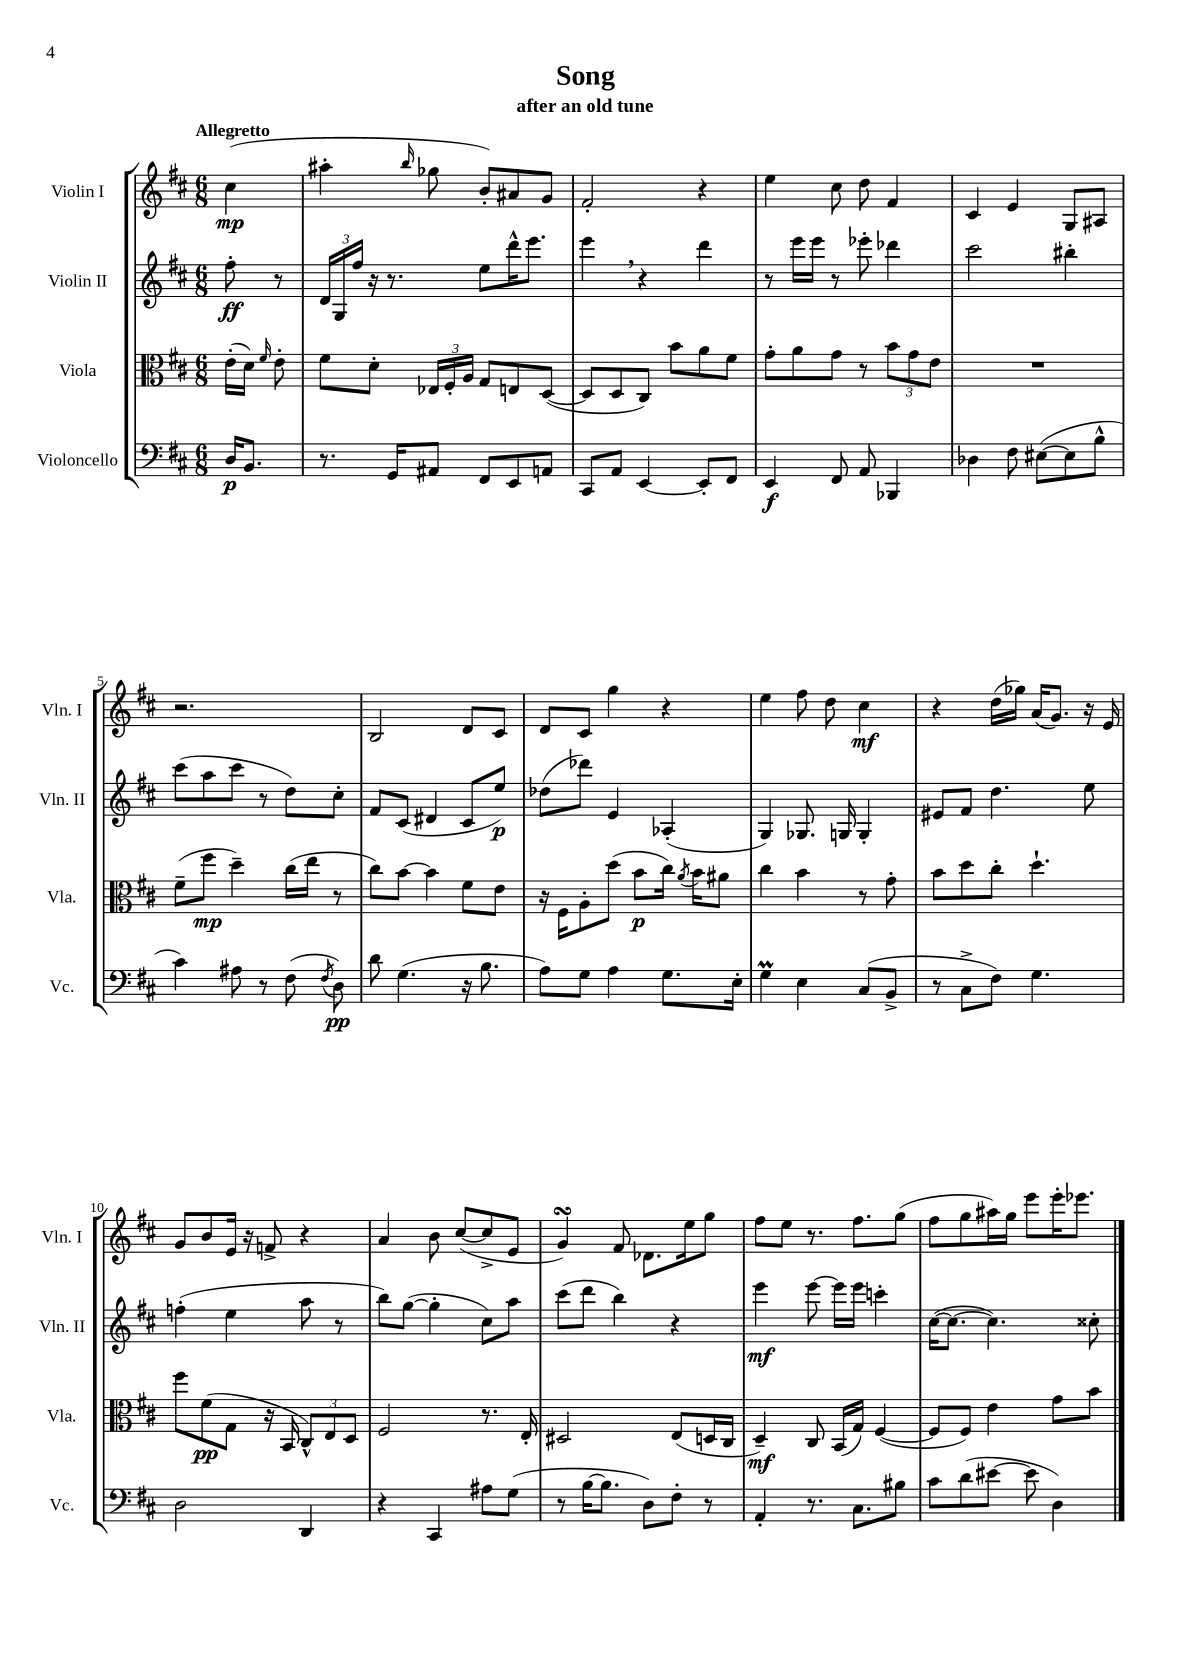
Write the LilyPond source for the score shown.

\header { title = "Song" subtitle = "after an old tune" }
<<
\new StaffGroup <<
\new Staff = "s0" \with { instrumentName = "Violin I" shortInstrumentName = "Vln. I" } {
    \clef treble \key d \major \numericTimeSignature \time 6/8 \partial 4 \tempo "Allegretto"
    \autoBeamOff cis''4\mp( |
    ais''4-. \grace { b''16 } ges''8 b'8[-.) ais'8 g'8] |
    fis'2-. r4 |
    e''4 cis''8 d''8 fis'4 |
    cis'4 e'4 g8[ ais8] |
    r2. |
    b2 d'8[ cis'8] |
    d'8[ cis'8] g''4 r4 |
    e''4 fis''8 d''8 cis''4\mf |
    r4 d''16[( ges''16]) a'16[( g'8.]) r16 e'16 |
    g'8[ b'8 e'16] r16 f'8-> r4 |
    a'4 b'8 cis''8[~( cis''8-> e'8] |
    g'4\turn) fis'8 des'8.[ e''16 g''8] |
    fis''8[ e''8] r8. fis''8.[ g''8]( |
    fis''8[ g''8 ais''16) g''16] e'''8[ e'''16-. ees'''8.] \bar "|." |
}
\new Staff = "s1" \with { instrumentName = "Violin II" shortInstrumentName = "Vln. II" } {
    \clef treble \key d \major \numericTimeSignature \time 6/8 \partial 4
    \autoBeamOff fis''8-.\ff r8 |
    \tuplet 3/2 { d'16[ g16 fis''16] } r16 r8. e''8[ d'''16-^ e'''8.] |
    e'''4 \breathe r4 d'''4 |
    r8 e'''16[ e'''16] r8 ees'''8-. des'''4 |
    cis'''2 bis''4-. |
    cis'''8[( a''8 cis'''8] r8 d''8[) cis''8]-. |
    fis'8[ cis'8]( dis'4 cis'8[ e''8]\p) |
    des''8[( des'''8]) e'4 aes4-.( |
    g4) ges8. g16 g4-. |
    eis'8[ fis'8] d''4. e''8 |
    f''4-.( e''4 a''8 r8 |
    b''8[) g''8]~( g''4-. cis''8[) a''8] |
    cis'''8[( d'''8] b''4) r4 |
    e'''4\mf e'''8~ e'''16[ e'''16] c'''4-. |
    cis''16[~( cis''8.]~ cis''4.) cisis''8-. \bar "|." |
}
\new Staff = "s2" \with { instrumentName = "Viola" shortInstrumentName = "Vla." } {
    \clef alto \key d \major \numericTimeSignature \time 6/8 \partial 4
    \autoBeamOff e'16[-.( d'16]) \grace { fis'16 } e'8-. |
    fis'8[ d'8]-. \tuplet 3/2 { ees16[ fis16-. a16] } g8[ e8 d8]~( |
    d8[ d8 cis8]) b'8[ a'8 fis'8] |
    g'8[-. a'8 g'8] r8 \tuplet 3/2 { b'8[ g'8 e'8] } |
    R2. |
    fis'8[--( fis''8]\mp d''4--) cis''16[( e''16] r8 |
    cis''8[) b'8]~ b'4 fis'8[ e'8] |
    r16 fis16[ a8-. d''8]( b'8[\p cis''16]) \acciaccatura { a'8 } b'16[ ais'8] |
    cis''4 b'4 r8 g'8-. |
    b'8[ d''8 cis''8]-. d''4.-! |
    fis''8[ fis'8\pp( g8] r16 b,16 \tuplet 3/2 { cis8[-^) e8 d8] } |
    fis2 r8. e16-. |
    dis2 e8[( d16 cis16] |
    d4--\mf) cis8 b,16[( g16]) fis4~( |
    fis8[ fis8]) e'4 g'8[ b'8] \bar "|." |
}
\new Staff = "s3" \with { instrumentName = "Violoncello" shortInstrumentName = "Vc." } {
    \clef bass \key d \major \numericTimeSignature \time 6/8 \partial 4
    \autoBeamOff d16[\p b,8.] |
    r8. g,16[ ais,8] fis,8[ e,8 a,8] |
    cis,8[ a,8] e,4~ e,8[-. fis,8] |
    e,4\f fis,8 a,8 bes,,4 |
    des4 fis8 eis8[~( eis8 b8]-^ |
    cis'4) ais8 r8 fis8( \acciaccatura { fis8 } d8\pp) |
    d'8 g4.( r16 b8. |
    a8[) g8] a4 g8.[ e16]-. |
    g4\prall e4 cis8[( b,8]-> |
    r8 cis8[-> fis8]) g4. |
    d2 d,4 |
    r4 cis,4 ais8[ g8]( |
    r8 b16[~ b8.] d8[) fis8]-. r8 |
    a,4-. r8. cis8.[ bis8] |
    cis'8[ d'8( eis'8]~ eis'8 d4) \bar "|." |
}
>>
>>
